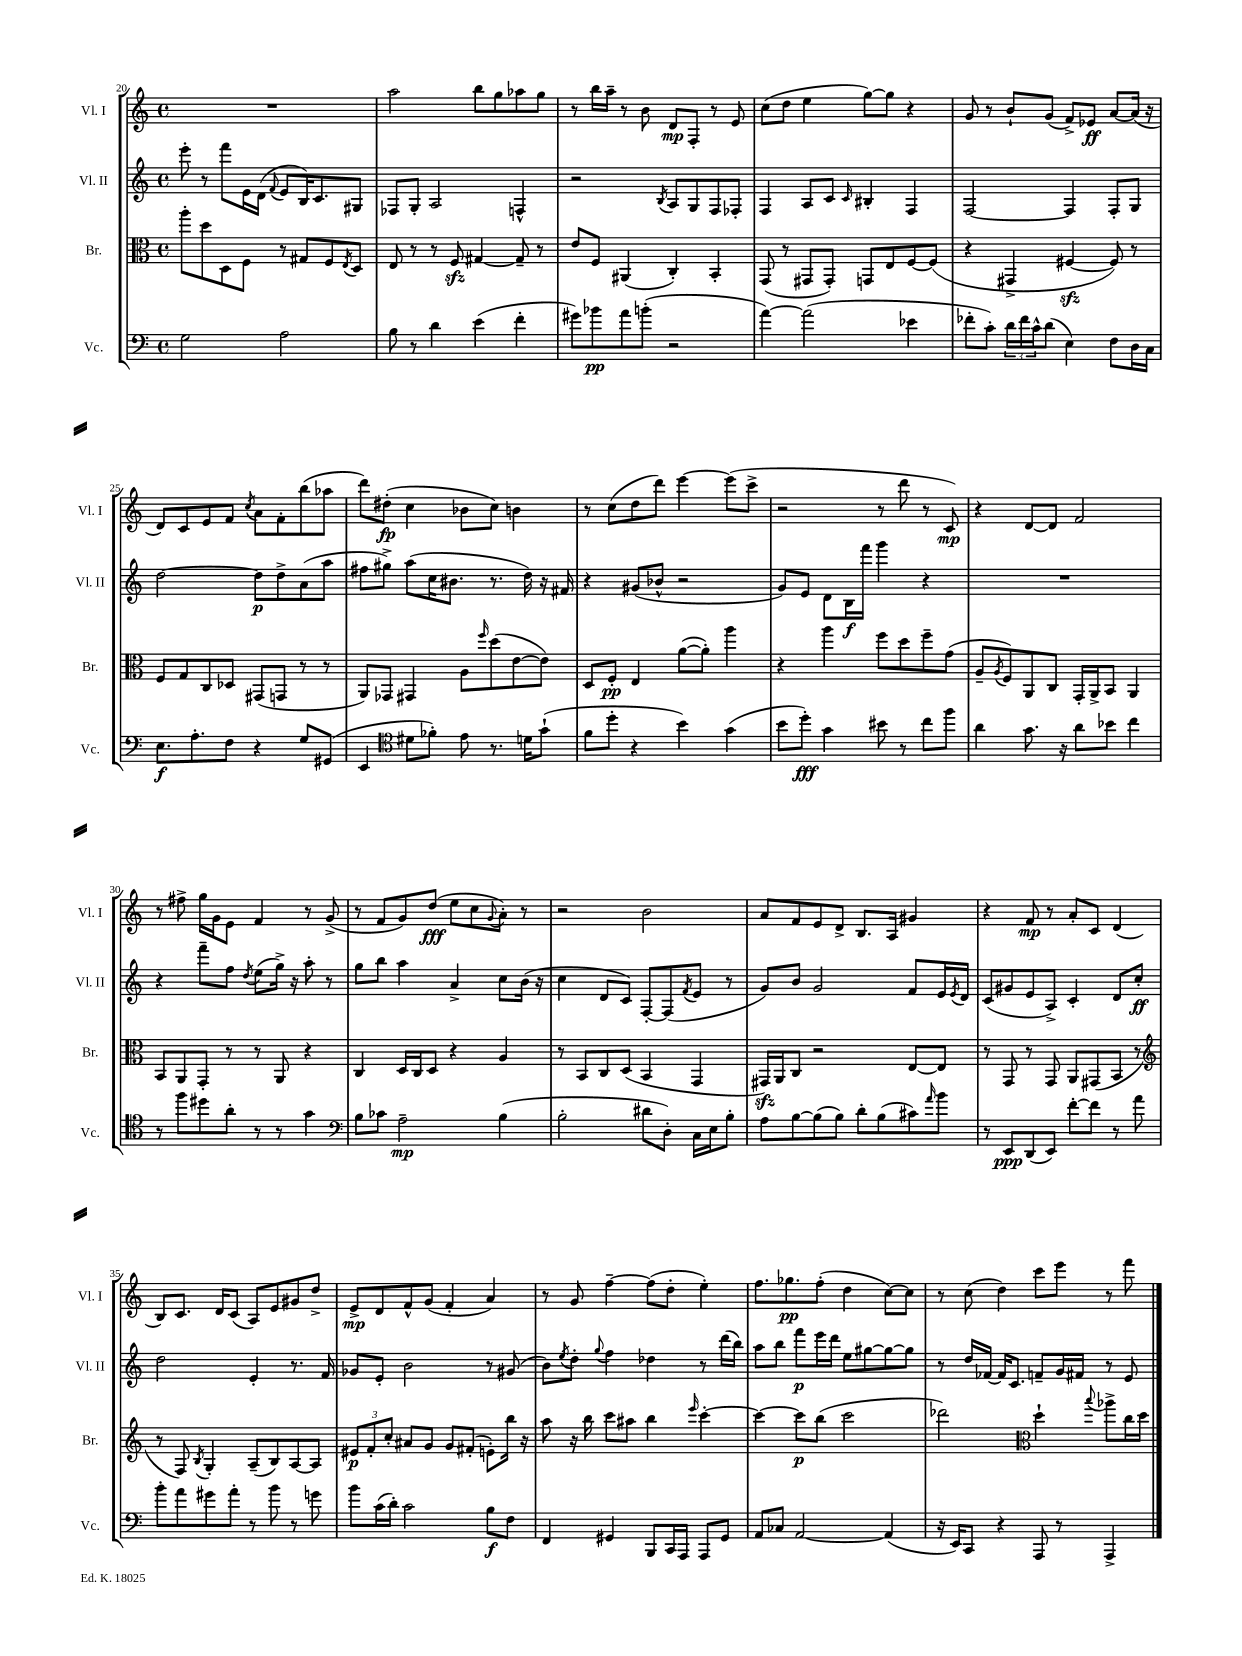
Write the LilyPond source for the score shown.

<<
\new StaffGroup <<
\new Staff = "s0" \with { instrumentName = "Vl. I" shortInstrumentName = "Vl. I" } {
    \clef treble \key c \major \defaultTimeSignature \time 4/4
    R1 |
    a''2 b''8 g''8 aes''8 g''8 |
    r8 b''16 a''16-- r8 b'8 d'8\mp f8-. r8 e'8 |
    c''8( d''8 e''4 g''8~) g''8 r4 |
    g'8 r8 b'8-! g'8( f'8->) ees'8\ff a'8~ a'16( r16 |
    d'8) c'8 e'8 f'8 \acciaccatura { c''8 } a'8 f'8-. b''8( aes''8 |
    d'''8) dis''8-.\fp( c''4 bes'8 c''8) b'4 |
    r8 c''8( d''8 d'''8) e'''4~ e'''8( c'''8-> |
    r2 r8 d'''8 r8 c'8\mp) |
    r4 d'8~ d'8 f'2 |
    r8 fis''8-> g''16 g'16 e'8 f'4 r8 g'8->( |
    r8 f'8 g'8) d''8\fff( e''8 c''8 \appoggiatura { g'8 } a'8-.) r8 |
    r2 b'2 |
    a'8 f'8 e'8 d'8-> b8. a16 gis'4 |
    r4 f'8\mp r8 a'8-. c'8 d'4( |
    b8) c'8. d'16 c'8( a8) e'8 gis'8 d''8-> |
    e'8->\mp d'8 f'8-^ g'8( f'4-. a'4) |
    r8 g'8 f''4~-- f''8( d''8-. e''4-.) |
    f''8. ges''8.\pp f''8-.( d''4 c''8~) c''8 |
    r8 c''8( d''4) c'''8 e'''8 r8 f'''8 \bar "|." |
}
\new Staff = "s1" \with { instrumentName = "Vl. II" shortInstrumentName = "Vl. II" } {
    \clef treble \key c \major \defaultTimeSignature \time 4/4
    e'''8-. r8 f'''8 e'16 d'16( \appoggiatura { f'8 } e'8 b16) c'8. gis8 |
    fes8 g8-. a2 f4-^ |
    r2 \acciaccatura { b8 } a8 g8 f8 fes8-. |
    f4 a8 c'8 \grace { c'16 } bis4-. f4 |
    f2~ f4 f8-. g8 |
    d''2~ d''8\p d''8-> a'8( a''8 |
    fis''8 gis''8->) a''8( c''16 bis'8. r8. d''16) r16 fis'16 |
    r4 gis'8( bes'8-^ r2 |
    g'8) e'8 d'8 b16\f f'''16 g'''4 r4 |
    R1 |
    r4 f'''8-- f''8 \acciaccatura { d''8 } e''8( g''16->) r16 a''8-. r8 |
    g''8 b''8 a''4 a'4-> c''8 b'16( r16 |
    c''4 d'8 c'8) f8~-. f8( \acciaccatura { f'8 } e'8 r8 |
    g'8) b'8 g'2 f'8 e'16 \acciaccatura { e'8 } d'16 |
    c'8( gis'8 e'8 a8->) c'4-. d'8 c''8-.\ff |
    d''2 e'4-. r8. f'16 |
    ges'8 e'8-. b'2 r8 gis'8( |
    b'8) \acciaccatura { e''8 } d''8-. \appoggiatura { g''8 } f''4 des''4 r8 d'''16( b''16) |
    a''8 b''8 f'''8\p e'''16 d'''16 e''8 gis''8~ gis''8~ gis''8 |
    r8 d''16 fes'16~ fes'16 c'8. f'8-- g'16 fis'16 r8 e'8 \bar "|." |
}
\new Staff = "s2" \with { instrumentName = "Br." shortInstrumentName = "Br." } {
    \clef alto \key c \major \defaultTimeSignature \time 4/4
    a''8-. d''8 d8 f8 r8 gis8 f8 \acciaccatura { e8 } d8 |
    e8 r8 r8 f8\sfz gis4~ gis8-- r8 |
    e'8 f8 ais,4( c4-.) b,4-. |
    g,8( r8 gis,8 gis,8-.) g,8 e8 f8~ f8( |
    r4 gis,4-> fis4~\sfz fis8) r8 |
    f8 g8 c8 des8 gis,8( g,8 r8 r8 |
    a,8) ges,8 gis,4 a8 \grace { f''16 } d''8( e'8~ e'8) |
    d8 f8-.\pp e4 a'8~( a'8-.) a''4 |
    r4 a''4 f''8 d''8 f''8-- g'8( |
    a8-- \acciaccatura { a8 } f8) a,8 c8 g,16-. a,16-> b,8 a,4 |
    b,8 a,8 g,8-. r8 r8 a,8 r4 |
    c4 d16 c16 d8 r4 a4 |
    r8 b,8 c8 d8( b,4 g,4 |
    gis,16\sfz) a,16 c8 r2 e8~ e8 |
    r8 g,8 r8 g,8 a,8 gis,8( b,8 r8 |
    \clef treble r8 f8) \acciaccatura { b8 } g4-. a8--( b8) a8~ a8 |
    \tuplet 3/2 { eis'8\p f'8-. c''8-. } ais'8 g'8 g'8 fis'8-.( e'8-.) b''16 r16 |
    a''8 r16 b''16 c'''8 ais''8 b''4 \grace { e'''16 } c'''4~-. |
    c'''4~ c'''8\p b''8( c'''2 |
    des'''2) \clef alto d''4-! \appoggiatura { b''8 } aes''8-> c''16 d''16 \bar "|." |
}
\new Staff = "s3" \with { instrumentName = "Vc." shortInstrumentName = "Vc." } {
    \clef bass \key c \major \defaultTimeSignature \time 4/4
    g2 a2 |
    b8 r8 d'4 e'4( f'4-. |
    gis'8) bes'8\pp a'8 b'8-.( r2 |
    a'4~) a'2( ees'4 |
    fes'8-. c'8-.) \tuplet 3/2 { d'16 fes'16 c'16-^ } d'8( e4) f8 d16 c16 |
    e8.\f a8.-. f8 r4 g8 gis,8( |
    e,4 \clef tenor dis'8 fes'8-.) e'8 r8. d'16 g'8-!( |
    f'8 d''8-. r4 b'4) g'4( |
    b'8 d''8-.\fff) g'4 bis'8 r8 c''8 f''8 |
    a'4 g'8. r16 a'8 bes'8 c''4 |
    r8 f''8 dis''8 a'8-. r8 r8 g'4 |
    \clef bass b8 ces'8 a2--\mp b4( |
    b2-. dis'8 d8-.) c16 e16 b8-. |
    a8 b8~ b8( b8) d'8-. b8( cis'8) \grace { a'16 } b'8 |
    r8 e,8\ppp d,8( e,8) f'8~-. f'8 r8 a'8 |
    b'8-. a'8 gis'8 a'8-. r8 b'8 r8 g'8 |
    b'8 c'16( d'16-.) c'2 b8\f f8 |
    f,4 gis,4 b,,8 c,16 a,,16 a,,8 gis,8 |
    a,8 ces8 a,2~ a,4( |
    r16 e,16) c,8 r4 a,,8 r8 a,,4-> \bar "|." |
}
>>
>>
\layout { \context { \Score currentBarNumber = #20 } }
